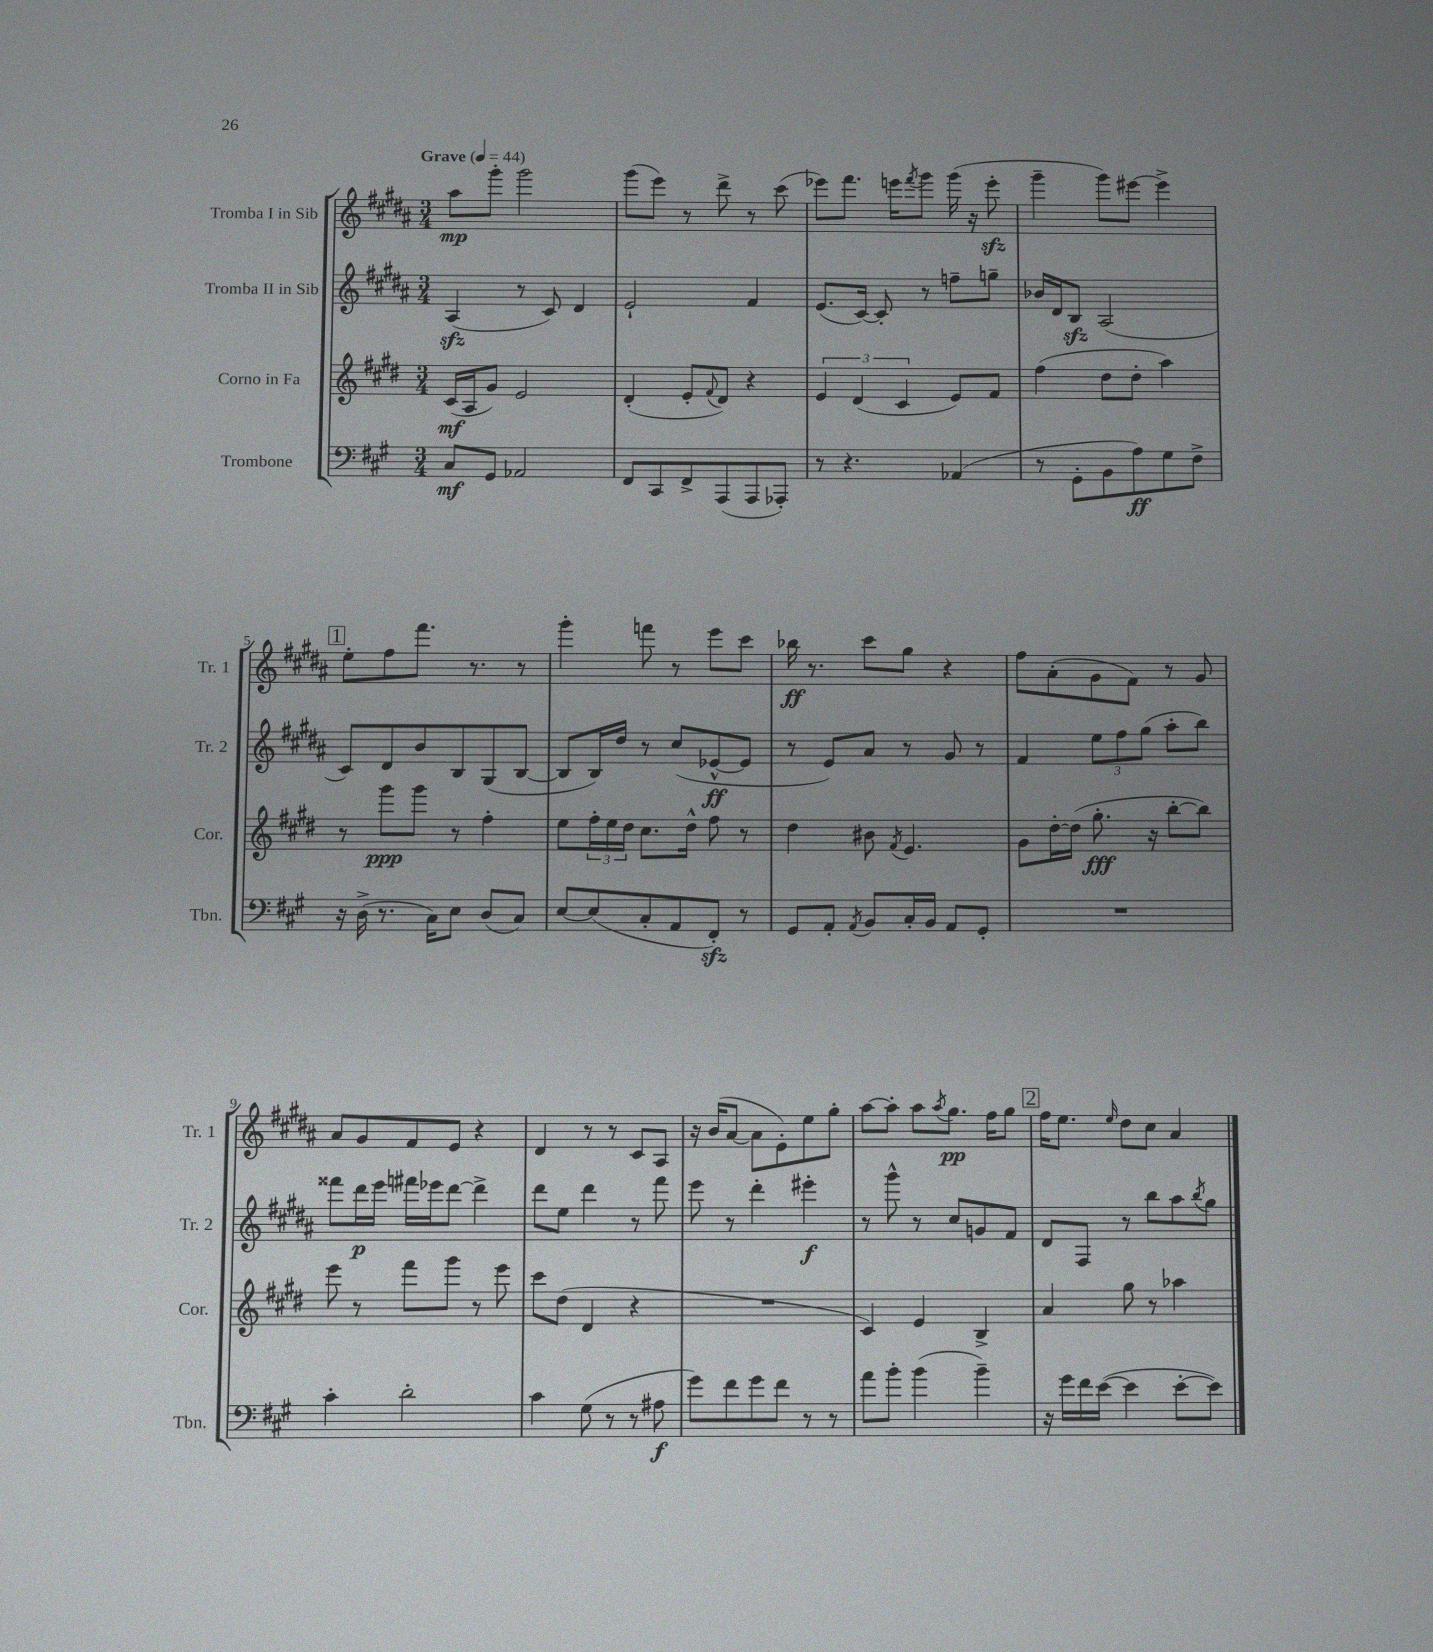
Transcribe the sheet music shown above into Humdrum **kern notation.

**kern	**kern	**kern	**kern
*staff4	*staff3	*staff2	*staff1
*clefF4	*clefG2	*clefG2	*clefG2
*k[f#c#g#]	*k[f#c#g#d#]	*k[f#c#g#d#a#]	*k[f#c#g#d#a#]
*M3/4	*M3/4	*M3/4	*M3/4
*MM44	*MM44	*MM44	*MM44
8C#	(16c#	(4A#	8aa#
.	16A	.	.
8GG#	8g#)	.	8ggg#'
2AA-	2e	8r	2ggg#
.	.	8c#)	.
.	.	4d#	.
=	=	=	=
8FF#	(4d#'	2e`	(8ggg#
8CC#	.	.	8eee)
8FF#^	8e'	.	8r
.	8qqf#	.	.
(8AAA	8d#)	.	8ddd#^
8AAA	4r	4f#	8r
8AAA-')	.	.	(8ccc#
=	=	=	=
8r	6e	(8.e	8eee-)
4.r	.	.	8.fff#
.	(6d#	.	.
.	.	[16c#)	.
.	.	8c#']	.
.	.	.	16eee
.	6c#	.	.
.	.	.	8qfff#
.	.	8r	8ggg#
(4AA-	8e)	8ff~	(16ggg#
.	.	.	16r
.	8f#	8gg~	8eee'
=	=	=	=
8r	(4ff#	16b-	4ggg#~
.	.	16d#	.
8GG#'	.	8B	.
8BB	8dd#	(2A#	8ggg#)
8A)	8dd#'	.	[8eee#
8G#	4aa)	.	4eee#^]
8F#^	.	.	.
=	=	=	=
16r	8r	8c#)	8ee'
(16D^	.	.	.
8.r	8ggg#	8d#	8ff#
.	8ggg#	8b	8.fff#
16C#)	.	.	.
8E	8r	8B	.
.	.	.	8.r
(8D	4ff#'	(8G#	.
8C#)	.	[8B	8r
=	=	=	=
[8E	8ee	8B]	4ggg#'
(8E]	24ff#'	16B)	.
.	24ee	.	.
.	.	16dd#	.
.	24dd#	.	.
8C#'	8.cc#	8r	8fff
8AA	.	(8cc#	8r
.	16dd#^^	.	.
8FF#')	8ff#	[8e-^^	8eee
8r	8r	8e-]	8ccc#
=	=	=	=
8GG#	4dd#	8r	16bb-
.	.	.	8.r
8AA'	.	8e)	.
8qAA	.	.	.
8BB	8b#	8a#	8ccc#
.	8qf#	.	.
16C#'	4.e	8r	8gg#
16BB	.	.	.
8AA	.	8g#	4r
8GG#'	.	8r	.
=	=	=	=
2.r	8g#	4f#	8ff#
.	[16dd#'	.	(8a#'
.	(16dd#]	.	.
.	8.gg#'	12ee	8g#
.	.	12ff#	.
.	.	.	8f#)
.	.	(12gg#	.
.	16r	.	.
.	[8bb'	8aa#'	8r
.	8bb])	8bb)	8g#
=	=	=	=
4c#'	8eee	8fff##	8a#
.	8r	16ddd#	8g#
.	.	16eee	.
2d'	8fff#	16fff#	8f#
.	.	16eee-	.
.	8ggg#	[8ddd#	8e
.	8r	4ddd#^]	4r
.	8eee	.	.
=	=	=	=
4c#	8ccc#	8ddd#	4d#
.	(8dd#	8ee	.
(8G#	4d#	4ddd#	8r
8r	.	.	8r
8r	4r	8r	8c#
8A#	.	8fff#	8A#
=	=	=	=
8g#)	2.r	8eee	16r
.	.	.	(16b
8f#	.	8r	[8a#
8g#	.	4ddd#'	8a#]
8f#	.	.	8e')
8r	.	4eee#'	8ee
8r	.	.	8gg#'
=	=	=	=
8a	4c#)	8r	[8aa#
8b'	.	8ggg#^^	8aa#']
(4b	4e	8r	8aa#
.	.	.	8qaa#
.	.	8cc#	8.gg#
4b~)	4B^	8g	.
.	.	.	16ff#
.	.	8f#	8gg#
=	=	=	=
16r	4a	8d#	16ff#
16g#	.	.	8.ee
16f#	.	8F#	.
([16e	.	.	.
.	.	.	16qqee
4e]	8gg#	8r	8dd#
.	8r	8bb	8cc#
[8e'	4aa-	8aa#	4a#
.	.	8qbb	.
8e])	.	8gg#	.
==	==	==	==
*-	*-	*-	*-
